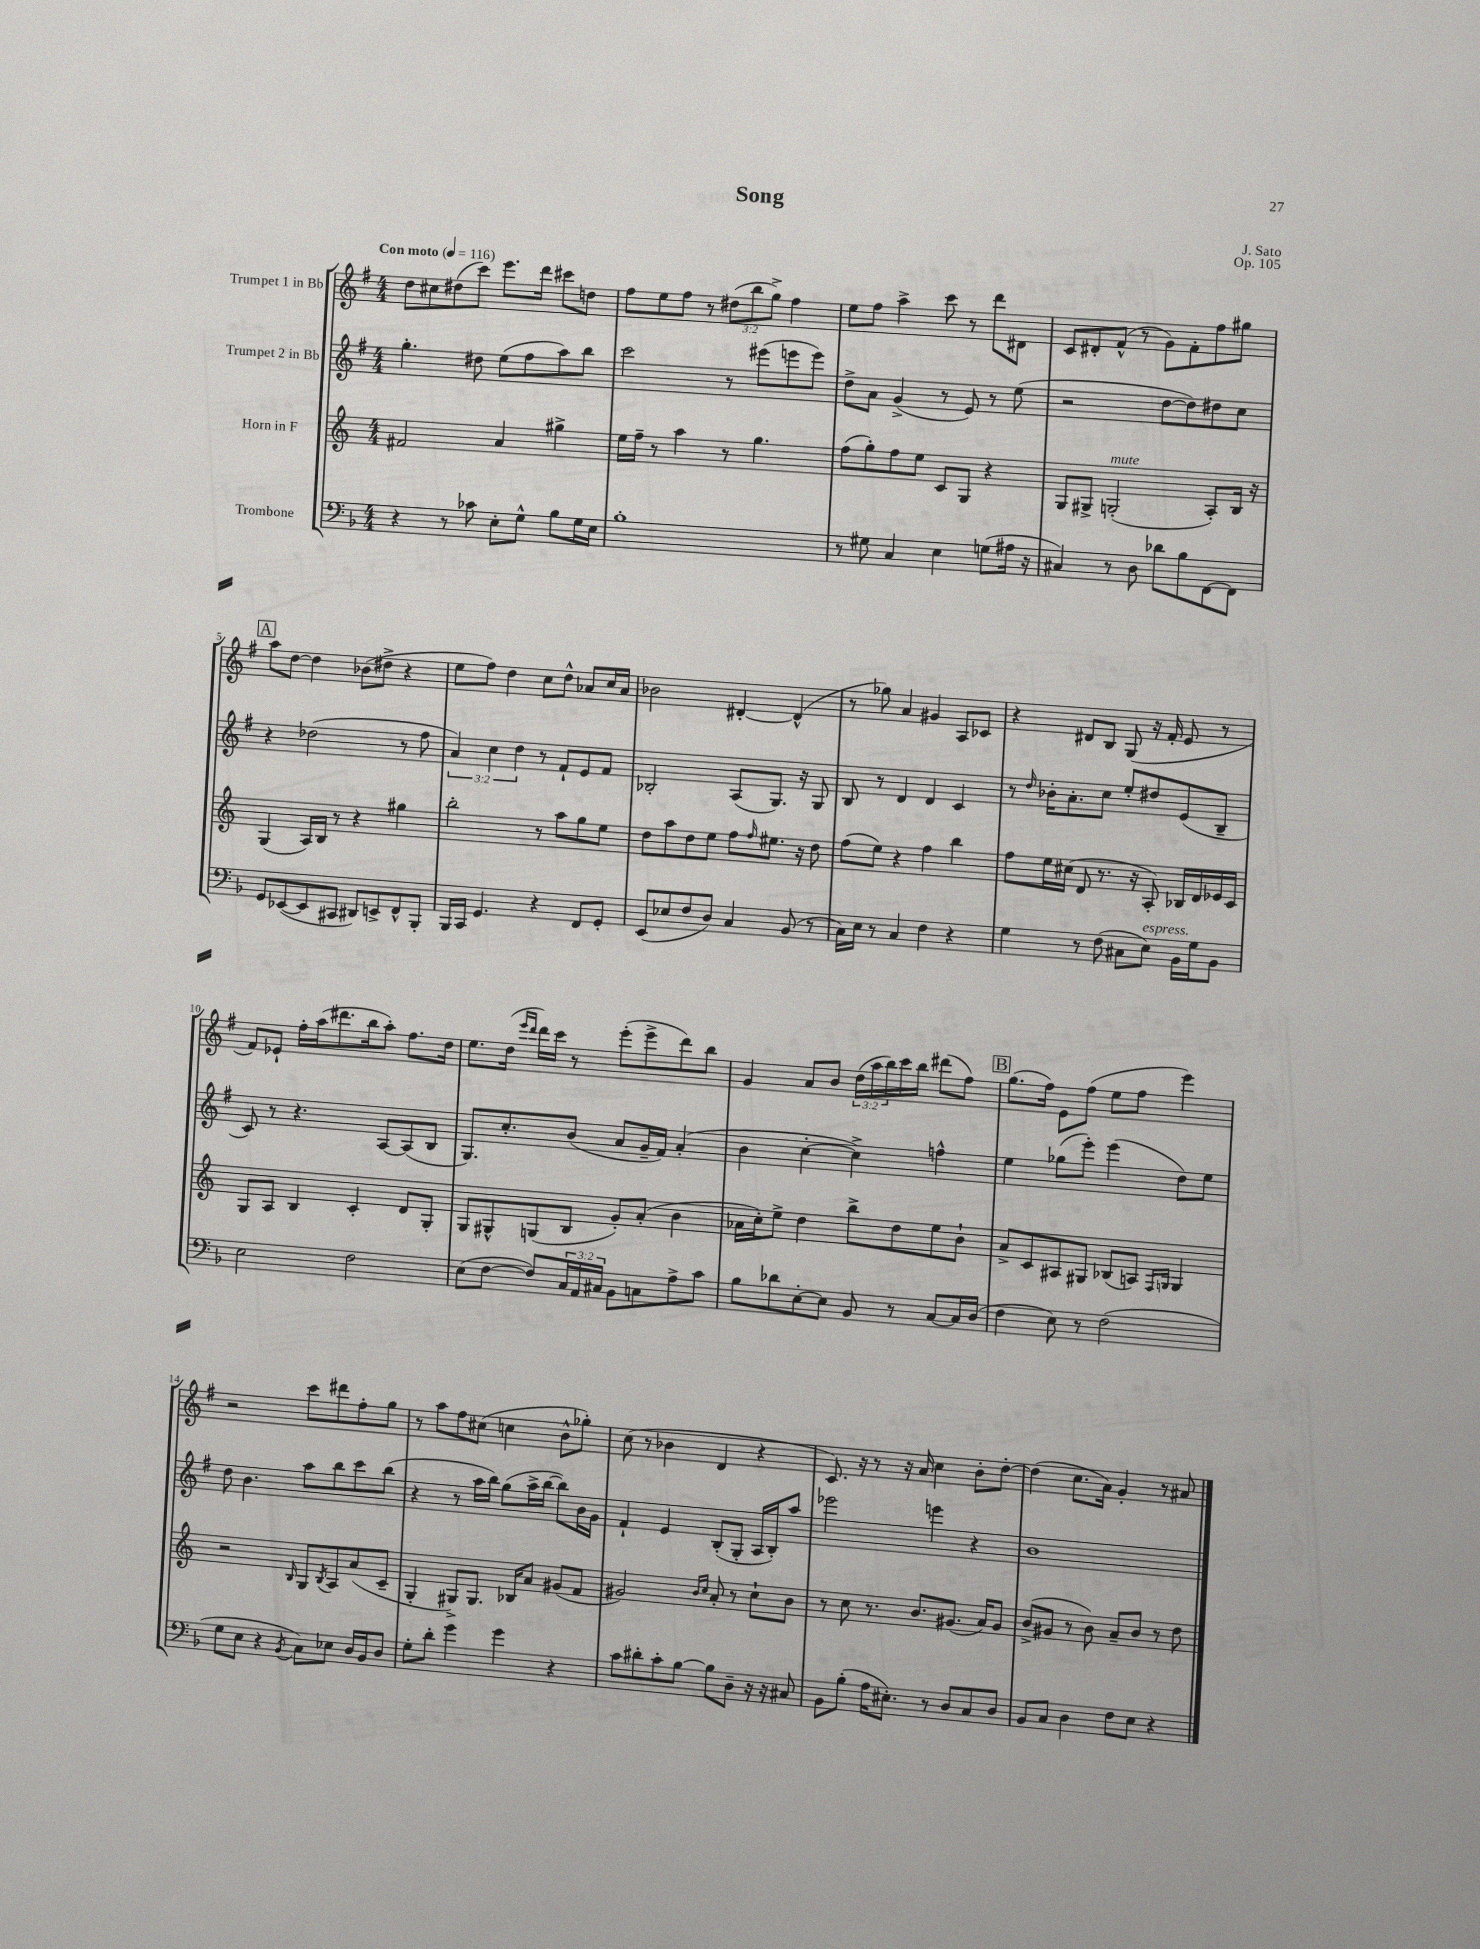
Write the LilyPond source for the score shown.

\header { title = "Song" composer = "J. Sato" opus = "Op. 105" }
<<
\new StaffGroup <<
\new Staff = "s0" \with { instrumentName = "Trumpet 1 in Bb" } {
    \clef treble \key g \major \numericTimeSignature \time 4/4 \override Staff.TupletNumber.text = #tuplet-number::calc-fraction-text \tempo "Con moto" 4 = 116
    d''8 cis''8 dis''8( c'''8) e'''8. d'''16 cis'''8 d''8 |
    fis''8 e''8 fis''8 r8 \tuplet 3/2 { dis''8( b''8 g''8->) } fis''4 |
    e''8 fis''8 a''4-> c'''8 r8 d'''8 dis'8 |
    c'8 dis'8-. fis'8-^( r8 g'8) fis'8-. fis''8 gis''8 |
    \mark \markup { \box "A" } a''8 d''8~ d''4 bes'8( dis''8-> r4 |
    e''8 fis''8) d''4 c''8 d''8-^ aes'8 c''16 aes'16 |
    bes'2 dis'4~-. dis'4-^( |
    r8 ges''8) a'4 gis'4 a8 ces'8 |
    r4 dis'8 b8 g8( r16 fis'16-. e'8 r8 |
    fis'8) ees'8-! fis''16-. a''16( dis'''8. b''16 a''8-.) fis''8. d''16 |
    e''8. d''16( \grace { e'''16 d'''16 } d'''16) c'''16 r8 e'''8-.( e'''8-> d'''8) b''8 |
    g'4 a'8 b'8 \tuplet 3/2 { d''16( a''16 b''16) } c'''16 b''16 dis'''8( fis''8) |
    \mark \markup { \box "B" } g''8.( fis''16) e'8 fis''8( e''8 fis''8 e'''4) |
    r2 c'''8 dis'''8 fis''8-. g''8 |
    r8 a''8 fis''8 cis''8( c''4 b'8-^ ges''8-.) |
    c''8( r8 bes'4 d'4 r4 |
    c'8.) r16 r8 r16 a'16 c''4 b'8-. d''8~-. |
    d''4( c''8. a'16) g'4-. r8 ais'8 \bar "|." |
}
\new Staff = "s1" \with { instrumentName = "Trumpet 2 in Bb" } {
    \clef treble \key g \major \numericTimeSignature \time 4/4 \override Staff.TupletNumber.text = #tuplet-number::calc-fraction-text
    g''4.-. dis''8 e''8( fis''8 a''8) b''8 |
    c'''2 r8 eis'''8( e'''8 e'''8) |
    d''8-> a'8 g'4->( r8 e'8) r8 e''8( |
    r2 d''8~ d''8) dis''8 c''8 |
    \mark \markup { \box "A" } r4 des''2( r8 fis''8 |
    \tuplet 3/2 { a'4) c''4 d''4 } r8 fis'8-! e'8 fis'8 |
    bes2-. a8( g8.) r16 g8 |
    b8 r8 d'4 d'4 c'4 |
    r8 \grace { d''16 } bes'16-. a'8.-. c''8 e''8-. dis''8 e'8( b8-- |
    c'8) r8 r4. a8~ a8( b8 |
    g8.) c''8.-. b'8( a'8 g'16-- fis'16) a'4-.( |
    b'4 c''4~-. c''4->) f''4-^ |
    \mark \markup { \box "B" } e''4 ges''8( e'''8-.) e'''4( d''8) e''8 |
    d''8 b'4. a''8 b''8 c'''8 b''8( |
    r4 r8 a''16 b''16) g''8( a''16-> b''16~ b''8) b'16 g'16 |
    fis'4-! e'4 b8-.( g8-. a16 b16-.) a''8 |
    ees'''2 e'''4 r4 |
    b'1 \bar "|." |
}
\new Staff = "s2" \with { instrumentName = "Horn in F" } {
    \clef treble \key c \major \numericTimeSignature \time 4/4
    fis'2 a'4 gis''4-> |
    e''16 f''16-- r8 a''4 r8 g''4. |
    f''8( g''8-.) f''8 e''8 c'8 g8 r4 |
    g8 gis8-> g2-.^\markup { \italic "mute" }( a8-.) b16 r16 |
    \mark \markup { \box "A" } g4( a16) b16 r8 r4 gis''4 |
    b''2-. r8 a''8 g''8 e''8 |
    d''8 a''8 d''8 e''8 f''8 \grace { f''16 } eis''8. r16 d''8 |
    f''8( e''8) r4 f''4 b''4 |
    f''8 e''16 cis''16( d'8 r8. r16 a8-.) bes16 d'16 ees'16 c'16 |
    g8 a8 b4 c'4-. d'8 g8-. |
    g8 gis8-^ g8( b8 g'8-.) a'8-.( b'4 |
    aes'16 c''16-.) e''8-> d''4 b''8-> d''8 e''8 b'8-! |
    \mark \markup { \box "B" } a'8-> c'8 ais8 gis8 bes8( a8) \grace { f16 g16 } g4 |
    r2 \grace { b16 } g8 \acciaccatura { b8 } a8 a'8( c'8-- |
    g4-. gis8->) gis8. bes16 a'8 gis'8( f'8 |
    gis'2) \grace { b'16 c''16 } a'8-. r8 c''8-! b'8 |
    r8 c''8 r8. b'8. gis'8.( a'16) gis'8 |
    b'8->( gis'8 r8 b'8) a'8-- b'8 r8 d''8 \bar "|." |
}
\new Staff = "s3" \with { instrumentName = "Trombone" } {
    \clef bass \key f \major \numericTimeSignature \time 4/4 \override Staff.TupletNumber.text = #tuplet-number::calc-fraction-text
    r4 r8 ces'8 e8-. g8-^ bes8 g16 e16 |
    bes1-. |
    r8 gis8 c4 e4 g8( ais16 r16 |
    cis4) r8 d8 des'8 bes8 f,8~ f,8 |
    \mark \markup { \box "A" } g,8 ees,8~( ees,8 cis,8 dis,8) e,8-> f,8-^ bes,,8-. |
    bes,,16 c,16 g,4. r4 f,8 g,8-. |
    e,8( ees8 f8 d8) c4 bes,8( r8 |
    c16) e16 r8 c4 f4 r4 |
    g4 r8 f8( cis8 e8^\markup { \italic "espress." }) bes,16 g16 bes,8 |
    e2 f2 |
    e8( f8~ f8) \tuplet 3/2 { c16 a,16 cis16 } bes,8 c8 a8-> c'8 |
    bes8 des'8 e8~-. e8 bes,8 r8 c8~ c16 d16( |
    \mark \markup { \box "B" } f4 e8) r8 f2( |
    g8 e8 r4 \acciaccatura { bes,8 } c8) ees8 d16 bes,16 d8 |
    g8-. d'8-. g'4 g'4 r4 |
    c'8 dis'8-. c'8-. bes8~ bes8 d8-- r16 r16 cis8 |
    bes,8 bes8-.( a16 eis8.-.) r8 d8 c8 d8 |
    bes,8 c8 d4 f8 e8 r4 \bar "|." |
}
>>
>>
